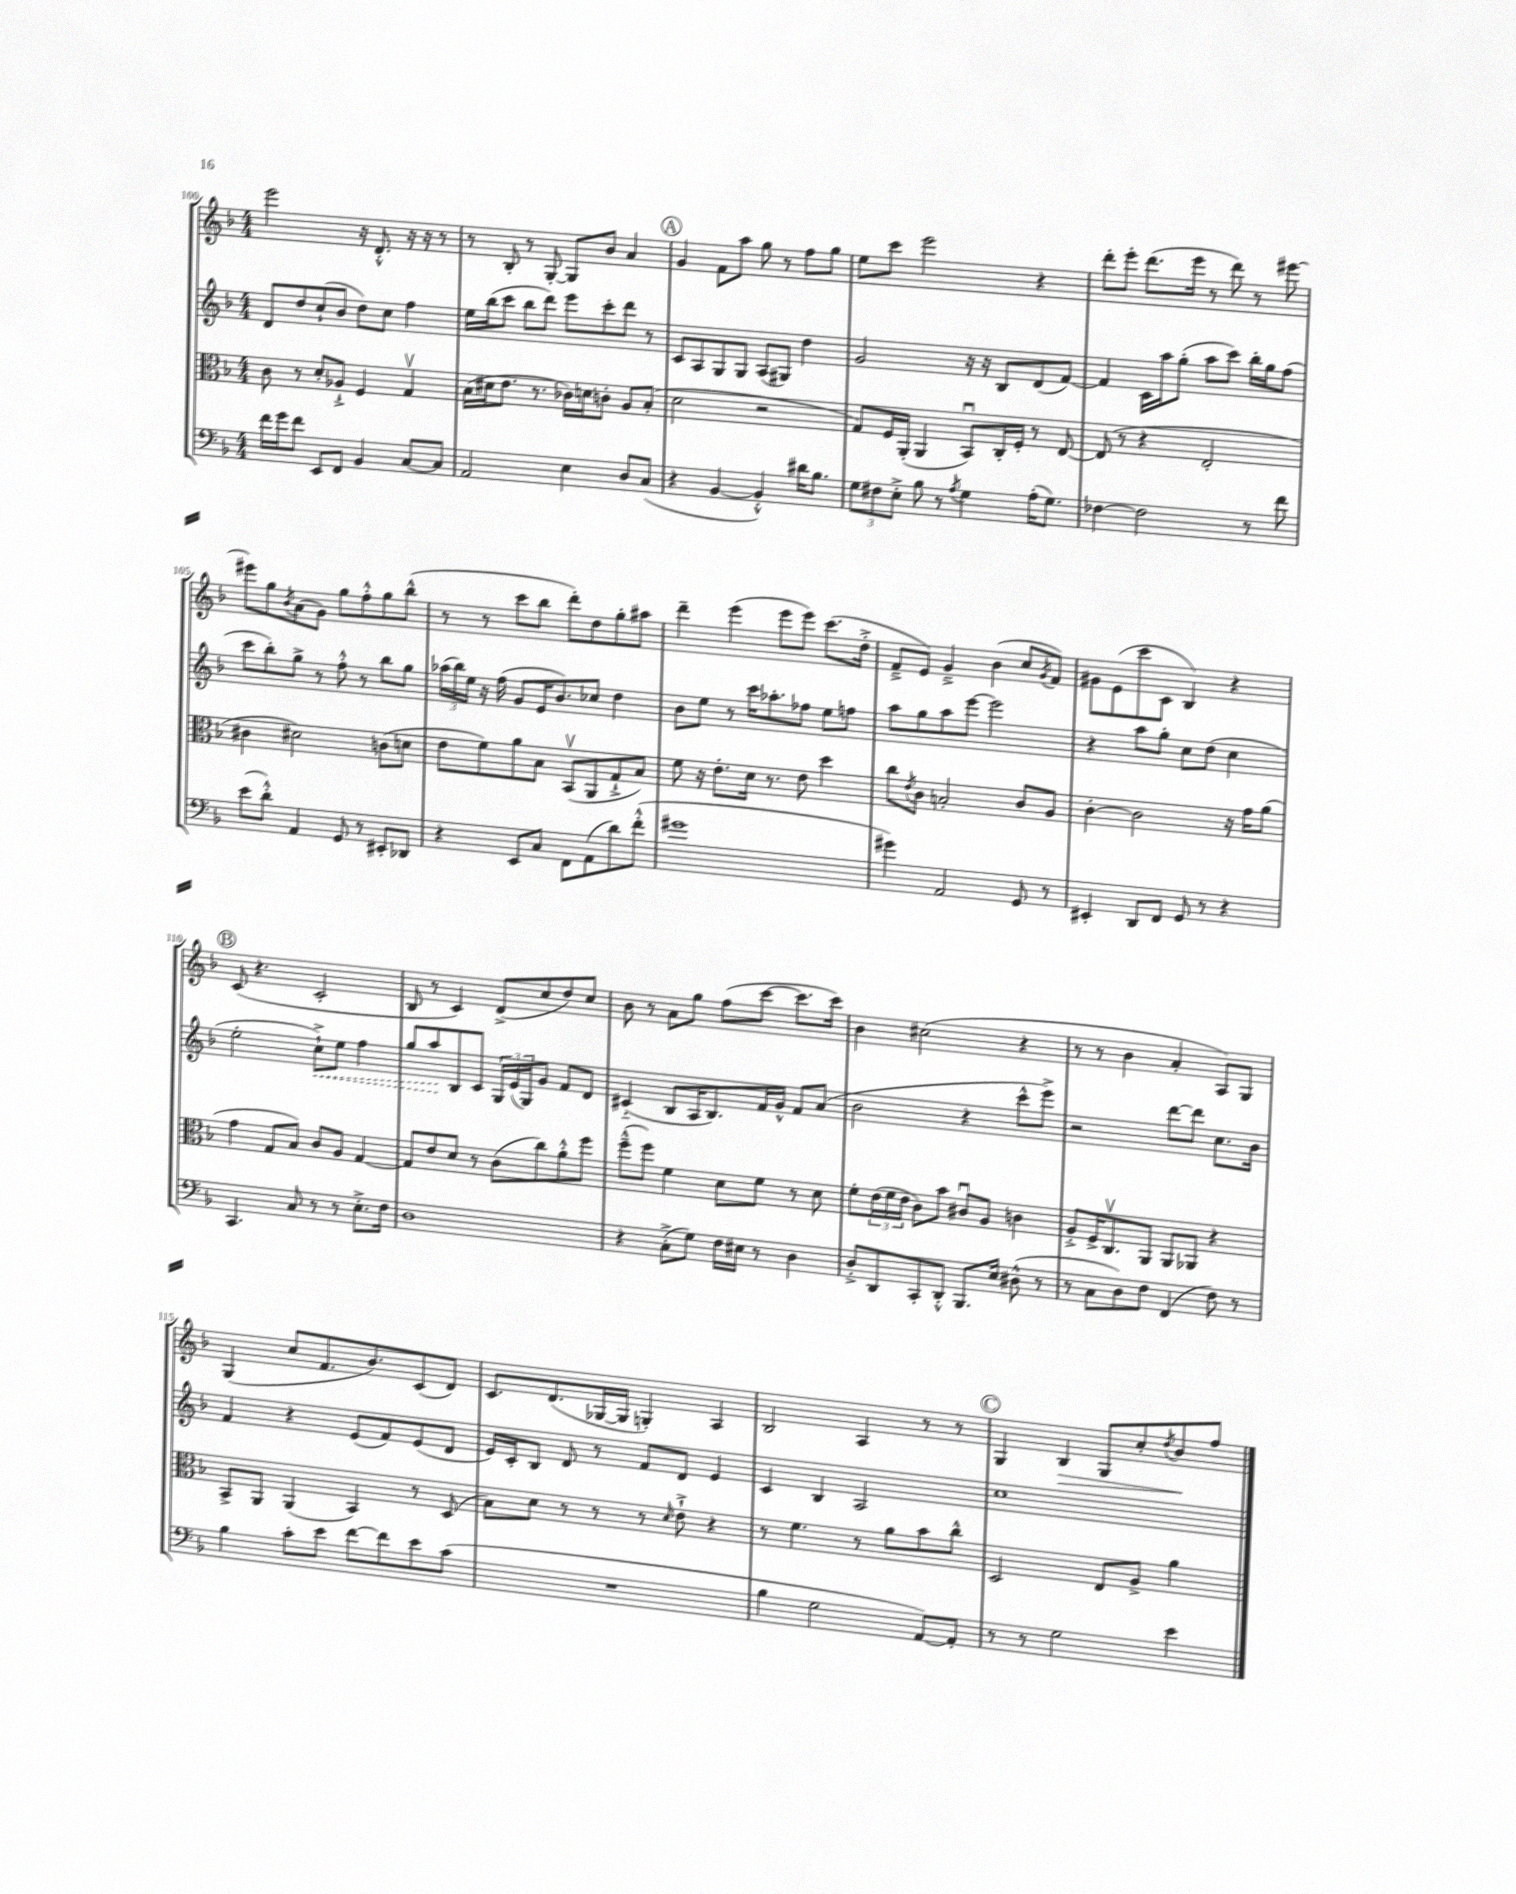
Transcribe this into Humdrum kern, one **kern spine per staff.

**kern	**kern	**kern	**kern
*staff4	*staff3	*staff2	*staff1
*clefF4	*clefC3	*clefG2	*clefG2
*k[b-]	*k[b-]	*k[b-]	*k[b-]
*M4/4	*M4/4	*M4/4	*M4/4
16f	8c	8d	2eee
16g	.	.	.
8f	8r	8dd	.
8EE	8d'	(8cc`	.
8FF	8A-`^	8b-	.
4BB-	4F	8dd)	16r
.	.	.	8.d'^^
.	.	8cc	.
[8C	4Gv	4ff	16r
.	.	.	16r
8C]	.	.	8r
=	=	=	=
2AA	(16B-	16ee	8r
.	16d#	(16bb-	.
.	8.e	8ccc	8B-'
.	.	8bb-	8r
.	8.r	.	.
.	.	8ddd)	[8G'
4E	16c-)	8eee	8G]
.	16d	.	.
.	8c'	8ccc'	8b-
8D	8A	8ddd	4a
(8C	(8B-'	8r	.
=	=	=	=
4r	2d	8c	4g
.	.	8A	.
[4BB-	.	8G	8f
.	.	8G	8aa
4BB-'^^])	2r	(8A	8gg
.	.	8G#)	8r
16d#	.	4dd	8ff
8.B-	.	.	.
.	.	.	8gg
=	=	=	=
12G	8G)	2g	8ee
12F#	.	.	.
.	16F	.	8ccc
12E'^	.	.	.
.	(16AA'	.	.
8B-	4AA	.	2eee
8r	.	.	.
8qA	.	.	.
4G	8BB-u)	16r	.
.	.	16r	.
.	16C'	8B-	.
.	16F'	.	.
(16A'	8r	(8d	4r
8.G)	.	.	.
.	[8E	[8f)	.
=	=	=	=
[4F-	(8E]	4f]	8ddd'
.	8r	.	8eee'
2F-]	4r	16c	(8.ddd
.	.	16aa	.
.	.	(8gg'	.
.	.	.	16eee
.	2E'	8aa	8r
.	.	8ccc)	8ddd)
8r	.	16bb-'	8r
.	.	16gg	.
8f	.	(8ff	[8eee#
=	=	=	=
(8e	4c#	8ccc	8eee#]
8d'^^)	.	8bb-')	8gg
.	.	.	8qb-
4AA	2d#)	8gg^	(8a
.	.	8r	8g)
8GG	.	8ff'^^	8gg
8r	.	8r	8ff'^^
8EE#'	(8c	8bb-	8gg
8DD-	8d	8gg	(8bb-^^
=	=	=	=
4r	8e	(24aa-	8r
.	.	24bb-)	.
.	.	24ee	.
.	8f)	16r	8r
.	.	(16ff	.
8EE	8a	8g	8ccc
8C	8B-	16e	8bb-
.	.	8.b-)	.
8FF	(8BB-v	.	8ddd')
(8AA	8AA	8cc-	8dd
8d)	8G`^	4dd	8gg'
(8f'^^	8B-)	.	8aa#
=	=	=	=
1g#	8f	8b-	4ddd~
.	16r	8ee	.
.	8.e'	.	.
.	.	8r	(4eee
.	16d	16ccc	.
.	8.r	8.aa-'	.
.	.	.	8eee
.	8e	8ff-	8eee)
.	4dd	8ee	(8.ccc
.	.	8ff	.
.	.	.	16dd'^
=	=	=	=
4g#)	8cc	8aa	8f~^
.	8qe	.	.
.	8c	8gg	8e)
2AA	2B'	8aa	4g~^
.	.	[8eee	.
.	.	2eee]	(4b-
8GG	8c	.	8cc
.	.	.	8qg
8r	8A	.	8f)
=	=	=	=
4EE#'	[4c'	4r	8g#
.	.	.	(8e
8DD	2c]	8aa	8ccc
8FF	.	8gg'	8c
8GG	.	8cc	4B-)
8r	.	(8dd	.
4r	16r	4cc	4r
.	16g	.	.
.	(8a	.	.
=	=	=	=
4.CC	4g	2ee'	(8c
.	.	.	4.r
.	8G	.	.
8C	8B-)	.	.
8r	8c	8cc`^)	2c'
8r	8A	8ee	.
8.E'^	[4G	4ff	.
16F	.	.	.
=	=	=	=
1D	8G]	8gg	8B-
.	8e	8aa	8r
.	8d	8B-	4c)
.	8r	8c	.
.	(8c	24G	(8d^
.	.	(24e	.
.	.	24G)	.
.	8cc)	8g	8cc
.	8a'^^	8f	8dd)
.	8ff	8d	8cc
=	=	=	=
4r	(8ff~^^	(4c#'~	8b-
.	8ff)	.	8r
(8C'^	4f	8B-	8a
8G)	.	16A	8gg
.	.	8.B-)	.
16F	8d	.	(8ff
16E#	.	.	.
8r	8f	16f	[8ccc
.	.	16g^^	.
4D	8r	8f	8.ccc]
.	8d	(8a	.
.	.	.	16ccc)
=	=	=	=
8D'^	8f'	2b-	4b-
8DD	(24e	.	.
.	24f	.	.
.	24e	.	.
8CC'	8c)	.	(2cc#
8DD'^^	8b-	.	.
8.BBB-	8c#u	4r	.
.	8A	.	.
16E	.	.	.
(8D#^^	4c	8ccc^^	4r
8r	.	8eee^)	.
=	=	=	=
8r	8A'^	2r	8r
8C	16F^	.	8r
.	8.Cv	.	.
8D)	.	.	4b-
8F	8AA	.	.
(4FF	8AA	[8ddd	4a'
.	8AA-	8ddd]	.
8F)	4r	8.cc	8A)
8r	.	.	8G
.	.	16b-	.
=	=	=	=
4B-	8BB-^	4f	(4G
.	8AA	.	.
8c'	(4AA	4r	8cc
8e	.	.	8.f
[8f	4BB-)	(8e	.
.	.	.	8.b-)
8f]	.	8f)	.
8e	8r	(8e	(8c
(8c	(8D	8d	8d)
=	=	=	=
1r	8B-)	16e)	8.c
.	.	16c'	.
.	8d	8B-	.
.	.	.	(8.d
.	8r	8d	.
.	8r	8r	[16G-
.	.	.	16G-]
.	8r	8f	4G')
.	16qqd	.	.
.	8e`^	8d	.
.	4r	4e	4A
=	=	=	=
4B-	8r	4c	2B-
.	4.f	.	.
2G	.	4B-	.
.	8r	2A	4A
.	8a	.	.
[8AA)	8b-	.	8r
8AA']	8cc^^	.	8r
=	=	=	=
8r	2D	1cc	4G
8r	.	.	.
2G	.	.	4B-
.	8E	.	8G
.	8A^	.	8cc'
.	.	.	8qdd
4e	4a	.	8b-
.	.	.	8ff
==	==	==	==
*-	*-	*-	*-
